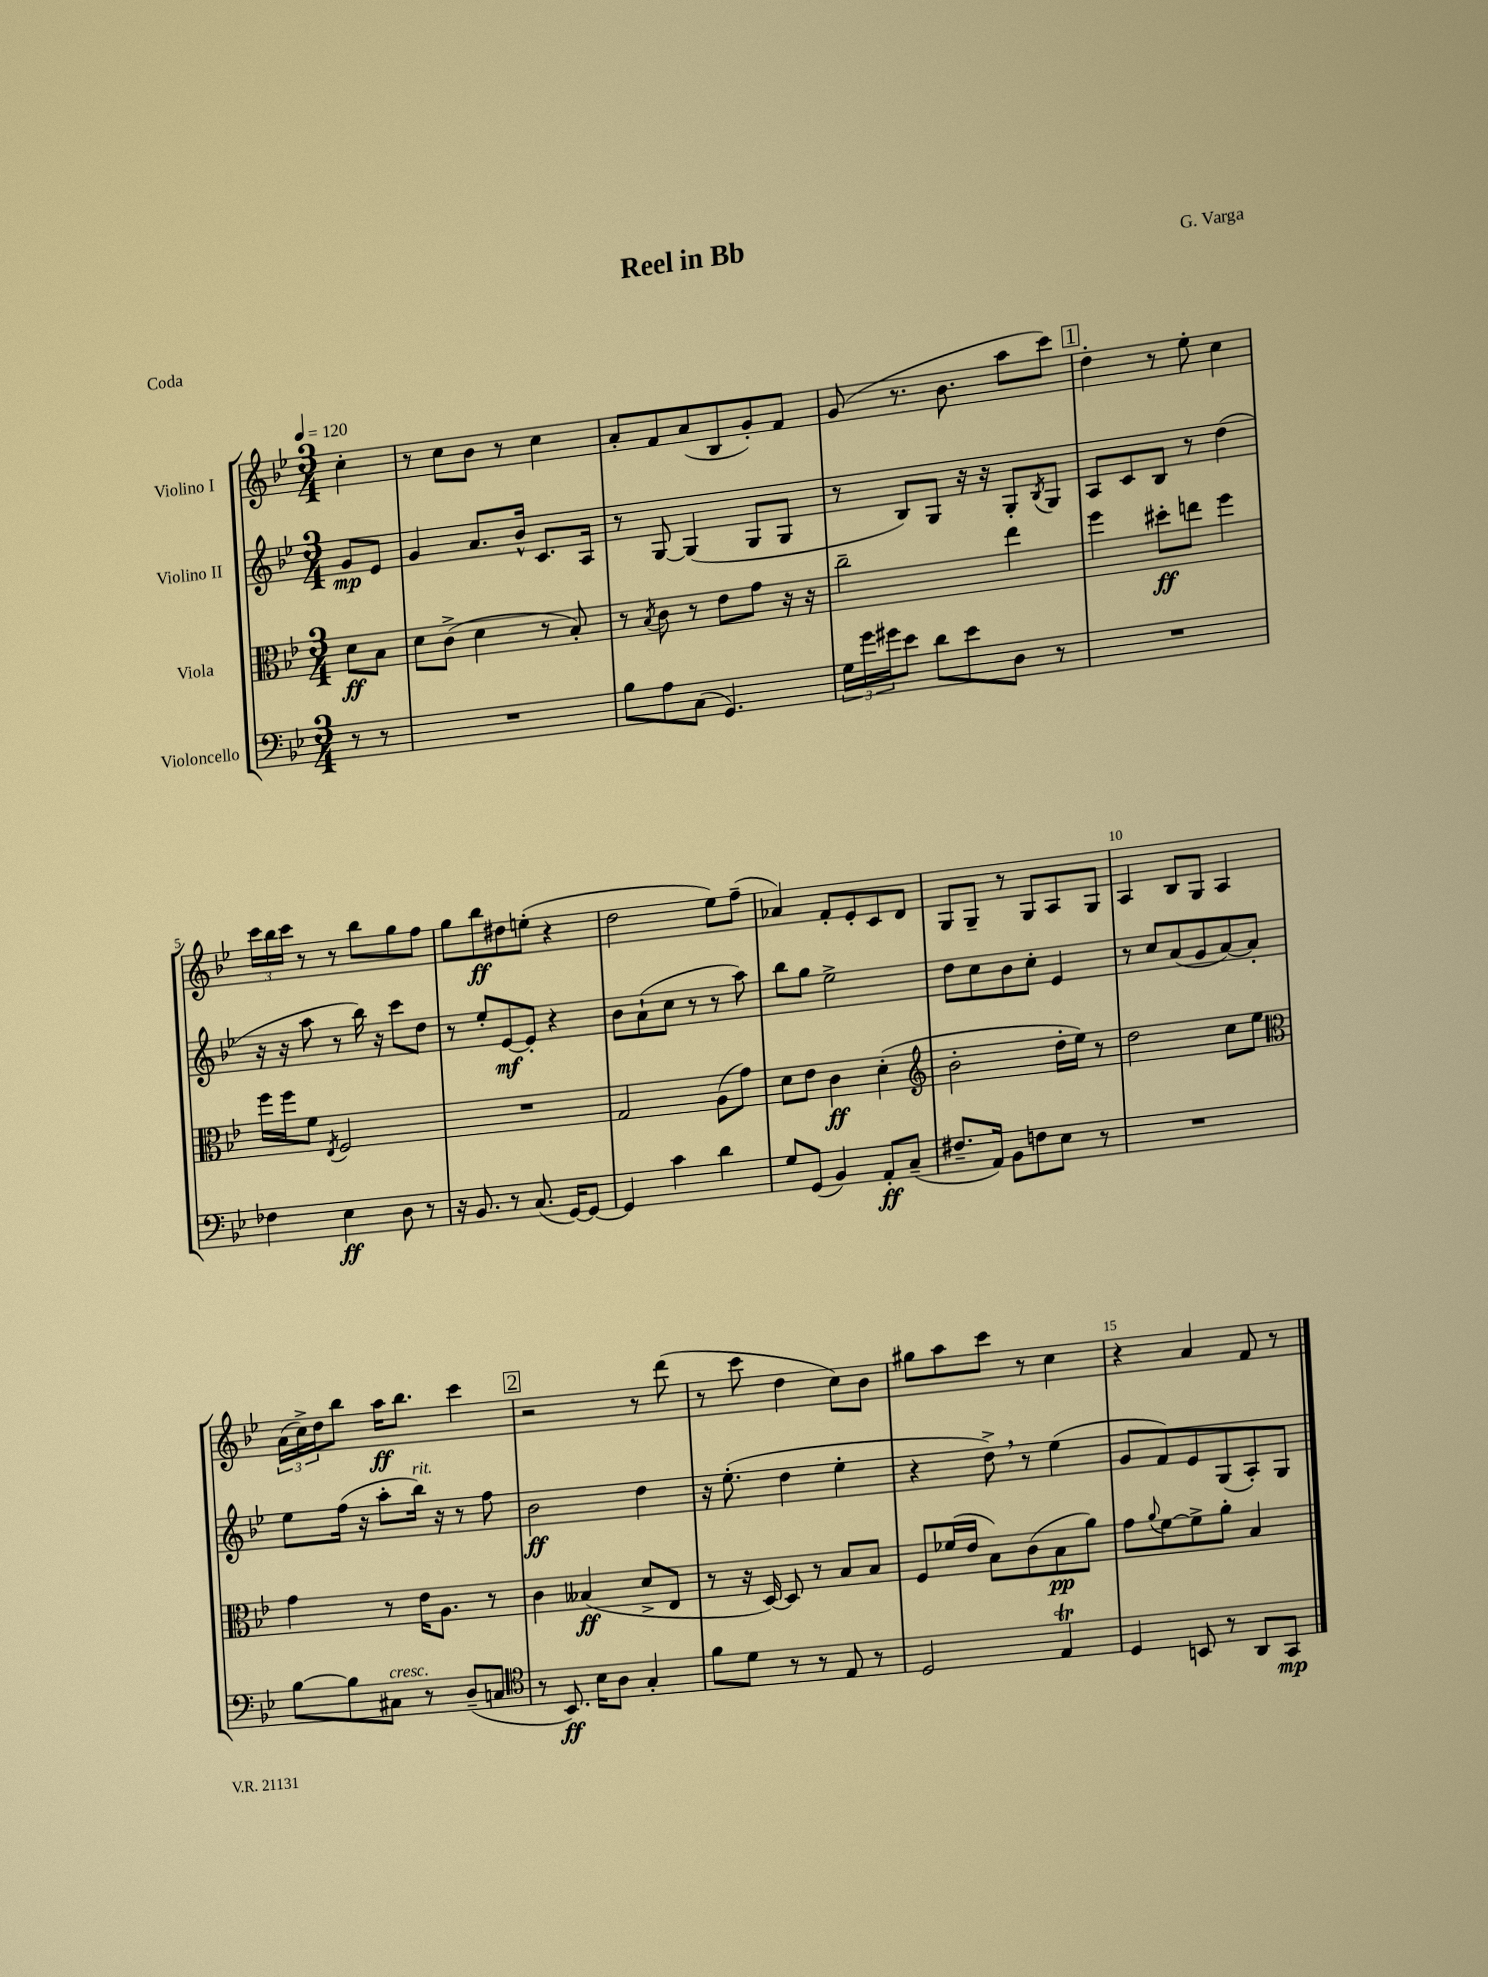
\header { title = "Reel in Bb" composer = "G. Varga" piece = "Coda" }
<<
\new StaffGroup <<
\new Staff = "s0" \with { instrumentName = "Violino I" } {
    \clef treble \key bes \major \numericTimeSignature \time 3/4 \partial 4 \tempo 4 = 120
    c''4-. |
    r8 c''8 bes'8 r8 c''4 |
    a'8-. f'8 a'8( bes8 g'8-.) f'8 |
    g'8( r8. bes'8. a''8 c'''8) |
    \mark \markup { \box "1" } d''4-. r8 ees''8-. c''4 |
    \tuplet 3/2 { c'''16 bes''16 c'''16 } r8 r8 bes''8 g''8 f''8 |
    g''8 bes''8\ff dis''8 e''8-.( r4 |
    d''2 ees''8) f''8--( |
    aes'4) f'8-. ees'8-. c'8 d'8 |
    g8 g8-- r8 g8 a8 g8 |
    a4 bes8 g8 a4 |
    \tuplet 3/2 { a'16( c''16->) d''16 } bes''8 a''16\ff bes''8. c'''4 |
    \mark \markup { \box "2" } r2 r8 d'''8( |
    r8 c'''8 d''4 c''8) bes'8 |
    gis''8 a''8 c'''8 r8 c''4 |
    r4 a'4 f'8 r8 \bar "|." |
}
\new Staff = "s1" \with { instrumentName = "Violino II" } {
    \clef treble \key bes \major \numericTimeSignature \time 3/4 \partial 4
    g'8\mp ees'8 |
    g'4 a'8. bes'16-^ c'8. a16 |
    r8 g8~ g4( g8 g8 |
    r8 bes8) g8 r16 r16 g8-. \acciaccatura { bes8 } g8 |
    \mark \markup { \box "1" } a8 c'8 bes8 r8 d''4( |
    r16 r16 a''8 r8 bes''16) r16 c'''8 d''8 |
    r8 ees''8-. ees'8~\mf ees'8-. r4 |
    bes'8 a'8-!( c''8 r8 r8 a''8) |
    bes''8 g''8 ees''2-> |
    d''8 c''8 bes'8 c''8-. ees'4 |
    r8 c''8 a'8( g'8 a'8~) a'8-. |
    ees''8 f''16( r16 a''8-. bes''16^\markup { \italic "rit." }) r16 r8 f''8 |
    \mark \markup { \box "2" } bes'2\ff d''4 |
    r16 ees''8.-.( d''4 ees''4-. |
    r4 d''8->) \breathe r8 ees''4( |
    g'8 f'8) ees'8 g8( a8-.) g8 \bar "|." |
}
\new Staff = "s2" \with { instrumentName = "Viola" } {
    \clef alto \key bes \major \numericTimeSignature \time 3/4 \partial 4
    d'8\ff bes8 |
    d'8 c'8->( d'4 r8 bes8-.) |
    r8 \acciaccatura { bes8 } c'8 r8 ees'8 g'8 r16 r16 |
    c''2-- ees''4 |
    \mark \markup { \box "1" } f''4 dis''8-.\ff e''8 f''4 |
    f''16 f''16 f'8 \acciaccatura { ees8 } f2 |
    R2. |
    g2 a8( g'8) |
    d'8 ees'8 c'4\ff d'4-.( |
    \clef treble bes'2-. d''16-. ees''16) r8 |
    d''2 c''8 ees''8 |
    \clef alto g'4 r8 ees'16 a8. r8 |
    \mark \markup { \box "2" } c'4 beses4\ff( d'8-> ees8 |
    r8 r16 d16~) d8 r8 bes8 bes8 |
    f8 fes'16( ees'16 bes8) c'8( bes8\pp a'8) |
    g'8 \appoggiatura { a'8 } f'8~ f'8-> a'8-. bes4 \bar "|." |
}
\new Staff = "s3" \with { instrumentName = "Violoncello" } {
    \clef bass \key bes \major \numericTimeSignature \time 3/4 \partial 4
    r8 r8 |
    R2. |
    bes8 a8 c8( g,4.) |
    \tuplet 3/2 { g16 g'16 gis'16 } ees'8 d'8 ees'8 d8 r8 |
    \mark \markup { \box "1" } R2. |
    fes4 ees4\ff d8 r8 |
    r16 bes,8. r8 c8.( g,16~) g,8~ |
    g,4 c'4 d'4 |
    g8 g,8( bes,4) a,8-.\ff c8--( |
    fis8.-- a,16) bes,8 f8 ees8 r8 |
    R2. |
    bes8~ bes8 cis8^\markup { \italic "cresc." } r8 d8--( c8 |
    \mark \markup { \box "2" } \clef tenor r8 bes,8.\ff) bes16 a8 g4-. |
    f'8 d'8 r8 r8 ees8 r8 |
    d2 ees4\trill |
    d4 b,8 r8 a,8 g,8\mp \bar "|." |
}
>>
>>
\layout { \context { \Score \override BarNumber.break-visibility = ##(#f #t #t) barNumberVisibility = #(every-nth-bar-number-visible 5) } }
